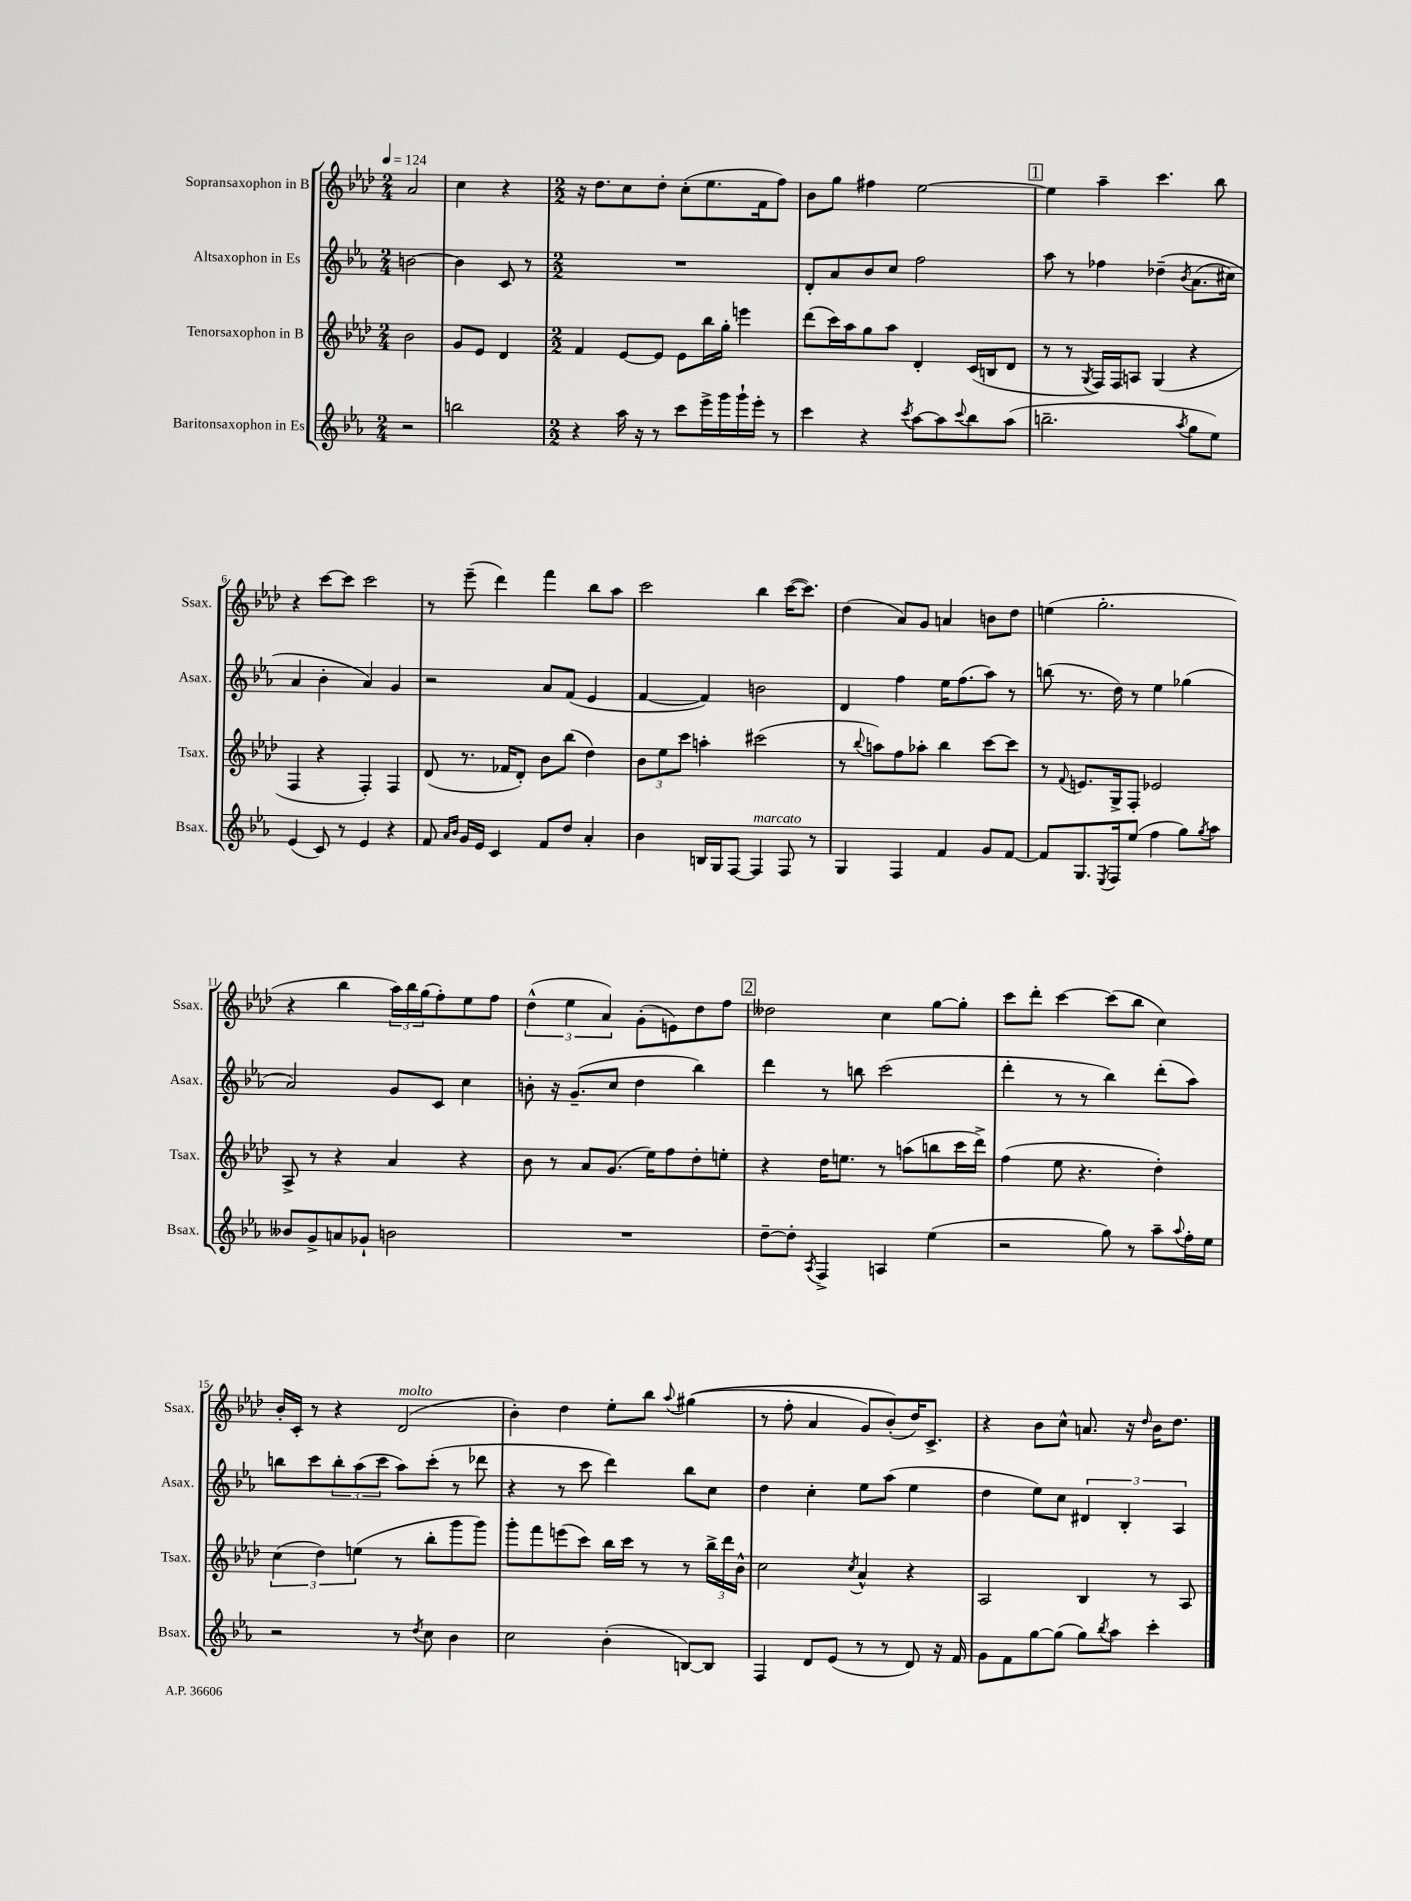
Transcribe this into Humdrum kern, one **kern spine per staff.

**kern	**kern	**kern	**kern
*staff4	*staff3	*staff2	*staff1
*clefG2	*clefG2	*clefG2	*clefG2
*k[b-e-a-]	*k[b-e-a-d-]	*k[b-e-a-]	*k[b-e-a-d-]
*M2/4	*M2/4	*M2/4	*M2/4
*MM124	*MM124	*MM124	*MM124
2r	2b-\	[2b\	2a-/
=	=	=	=
2bb\	8g/L	4b\]	4cc\
.	8e-/J	.	.
.	4d-/	8c/	4r
.	.	8r	.
=	=	=	=
*M2/2	*M2/2	*M2/2	*M2/2
4r	4f/	1r	16r
.	.	.	8.dd-\L
16aa-\	[8e-/L	.	8cc\
16r	.	.	.
8r	8e-/]J	.	8dd-'\J
8ccc\L	8e-\L	.	(8cc'\L
16eee-^\L	16bb-\L	.	8.ee-\
16ggg\	16gg'\JJ	.	.
16ggg`\	4eee\	.	.
16eee-'\JJ	.	.	16f\k
8r	.	.	8ff\J)
=	=	=	=
4ccc\	(8ddd-\L	8d'/L	8b-\L
.	16ccc\L)	8a-/	8gg\J
.	16aa-\J	.	.
4r	8gg\	8b-/	4ff#\
.	8aa-\J	8cc/J	.
8qccc/	.	.	.
[8aa-\L	4d-'/	2ff\	[2ee-\
8aa-\]	.	.	.
8qqccc/	.	.	.
8bb-\	(16c/LL	.	.
.	16B/J	.	.
(8aa-\J	8d-/J	.	.
=	=	=	=
2.bb~\	8r	8aa-\	4ee-\]
.	8r	8r	.
.	8qG/	.	.
.	16F/LL)	4ff-\	4aa-~\
.	16F/J	.	.
.	8A/J	.	.
.	(4G/	&(4dd-~\	4.ccc\
8qaa-/	.	8qb-/	.
8gg\L	4r	(8.a-\L	.
8ee-\J)	.	.	8bb-\
.	.	16cc#\Jk)	.
=	=	=	=
(4e-/	4F/	4a-/	4r
8c/)	4r	4b-'\	[8ccc\L
8r	.	.	8ccc\]J
4e-/	4F'/)	4a-/&)	2ccc\
4r	4F/	4g/	.
=	=	=	=
8f/	(8d-/	2r	8r
16qqa-/LL	.	.	.
16qqb-/JJ	.	.	.
16g/LL	8.r	.	(8eee-~\
16e-/JJ	.	.	.
4c/	.	.	4ddd-\)
.	16f-/LK	.	.
.	8d-'/J)	.	.
8f/L	8b-\L	8a-/L	4fff\
8dd/J	(8bb-\J	(8f/J	.
4a-'/	4dd-\)	4e-/	8bb-\L
.	.	.	8aa-\J
=	=	=	=
4b-\	12b-\L	[4f/	2ccc\
.	12ee-\	.	.
.	12ccc\J	.	.
16B/LL	4aa'\	4f/])	.
16G/J	.	.	.
[8F/J	.	.	.
4F/]	(2ccc#\	2b\	4bb-\
8F/	.	.	([16ccc\LK
.	.	.	8.ccc\]J)
8r	.	.	.
=	=	=	=
4G/	8r	4d/	(4dd-\
.	8qqbb-/	.	.
.	8aa\L)	.	.
4F/	8ff\	4ff\	8a-/L)
.	8aa-'\J	.	8g/J
4f/	4bb-\	16ee-\LK	4a/
.	.	(8.ff\	.
8g/L	[8ccc\L	8aa-\J)	8b\L
[8f/J	8ccc\]J	8r	8dd-\J
=	=	=	=
8f/]L	8r	(8bb\	(4ee\
.	8qqf/	.	.
8.G/	8.e/L	8.r	.
.	.	.	2.gg'\
8qE-/	.	.	.
16F/k	16G^/k	16dd\)	.
(8ee-/J	8F'/J	8r	.
4ff\	2e-/	4ee-\	.
8gg\L)	.	(4gg-\	.
8qgg/	.	.	.
8aa-\J	.	.	.
=	=	=	=
8b--/L	8A-^/	2a-/)	4r
8g^/	8r	.	.
8a/	4r	.	4bb-\
8g-`/J	.	.	.
2b\	4a-/	8g/L	24aa-\LL)
.	.	.	24bb-\
.	.	.	(24gg\J
.	.	8c/J	8ff'\)
.	4r	4cc\	8ee-\
.	.	.	8ff\J
=	=	=	=
1r	8b-\	8b'\	(6dd-^^\
.	8r	16r	.
.	.	.	6ee-\
.	.	(8.g~/L	.
.	8a-/L	.	.
.	.	.	6a-/)
.	(8.g/J	8cc/J	.
.	.	4dd\	(8g'\L
.	16ee-\LK)	.	.
.	8ff\	.	8e\)
.	8dd-'\	4bb-\)	8dd-\
.	8ee'\J	.	8ff\J
=	=	=	=
[8dd~\L	4r	4ddd\	2dd--\
8dd'\]J	.	.	.
8qA-/	.	.	.
4F^/	16dd-\LK	8r	.
.	8.ee\J	.	.
.	.	8bb\	.
4A/	8r	(2ccc\	4cc\
.	(8aa\L	.	.
(4ee-\	8bb\	.	[8gg\L
.	16ccc\L	.	8gg'\]J
.	16ddd-^\JJ)	.	.
=	=	=	=
2r	(4ff\	4ddd'\	8ccc\L
.	.	.	8ddd-'\J
.	8ee-\	8r	[4ccc\
.	4.r	8r	.
8gg\)	.	4bb-\)	(8ccc\]L
8r	.	.	8bb-\J
8aa-~\L	4dd-'\)	(8ddd'\L	4cc\)
8qqaa-/	.	.	.
16ff'\L	.	8aa-\J)	.
16ee-\JJ	.	.	.
=	=	=	=
2r	(6cc\	8bb\L	16b-'/LL
.	.	.	16c'/JJ
.	.	8ccc\	8r
.	6dd-\)	.	.
.	.	12bb'\	4r
.	(6ee\	(12aa-\	.
.	.	12ccc\J	.
8r	8r	8aa-\L)	(2d-/
8qdd/	.	.	.
8cc\	8bb-'\L	(8ccc'\J	.
4b-\	8ggg\	8r	.
.	8ggg\J)	8ddd-\	.
=	=	=	=
2cc\	8ggg'\L	4r	4b-'\)
.	8fff\	.	.
.	(8eee\	8r	4dd-\
.	8ccc\J)	8ccc\	.
(4b-'\	16bb-\LL	4ddd\)	8ee-'\L
.	16ccc\JJ	.	.
.	8r	.	8bb-\J
.	.	.	8qqaa-/
[8B/L)	8r	8bb-\L	&((4gg#\
8B/]J	24bb-^\LL	8cc\J	.
.	24ddd-\	.	.
.	24b-^^\JJ	.	.
=	=	=	=
4F/	2cc\	4dd\	8r
.	.	.	8ff'\
8d/L	.	4cc'\	4a-/
(8e-/J	.	.	.
.	8qcc/	.	.
8r	4a-^^/	8ee-\L	8g/L)
8r	.	(8aa-\J	(8b-'/&)
8d/)	4r	4ee-\	16dd-/K)
.	.	.	8.c^/J
16r	.	.	.
16f/	.	.	.
=	=	=	=
8g\L	2A-/	4dd\	4r
8f\	.	.	.
[8gg\	.	8ee-\L)	8b-\L
(8gg\]J	.	8cc\J	8cc^^\J
8gg\L)	4B-/	6d#/	8.a/
8qbb-/	.	.	.
8aa-\J	.	.	.
.	.	6B-'/	.
.	.	.	16r
.	.	.	16qqdd-/
4ccc'\	8r	.	16b-\LK
.	.	.	8.dd-\J
.	.	6A-/	.
.	8A-/	.	.
==	==	==	==
*-	*-	*-	*-
